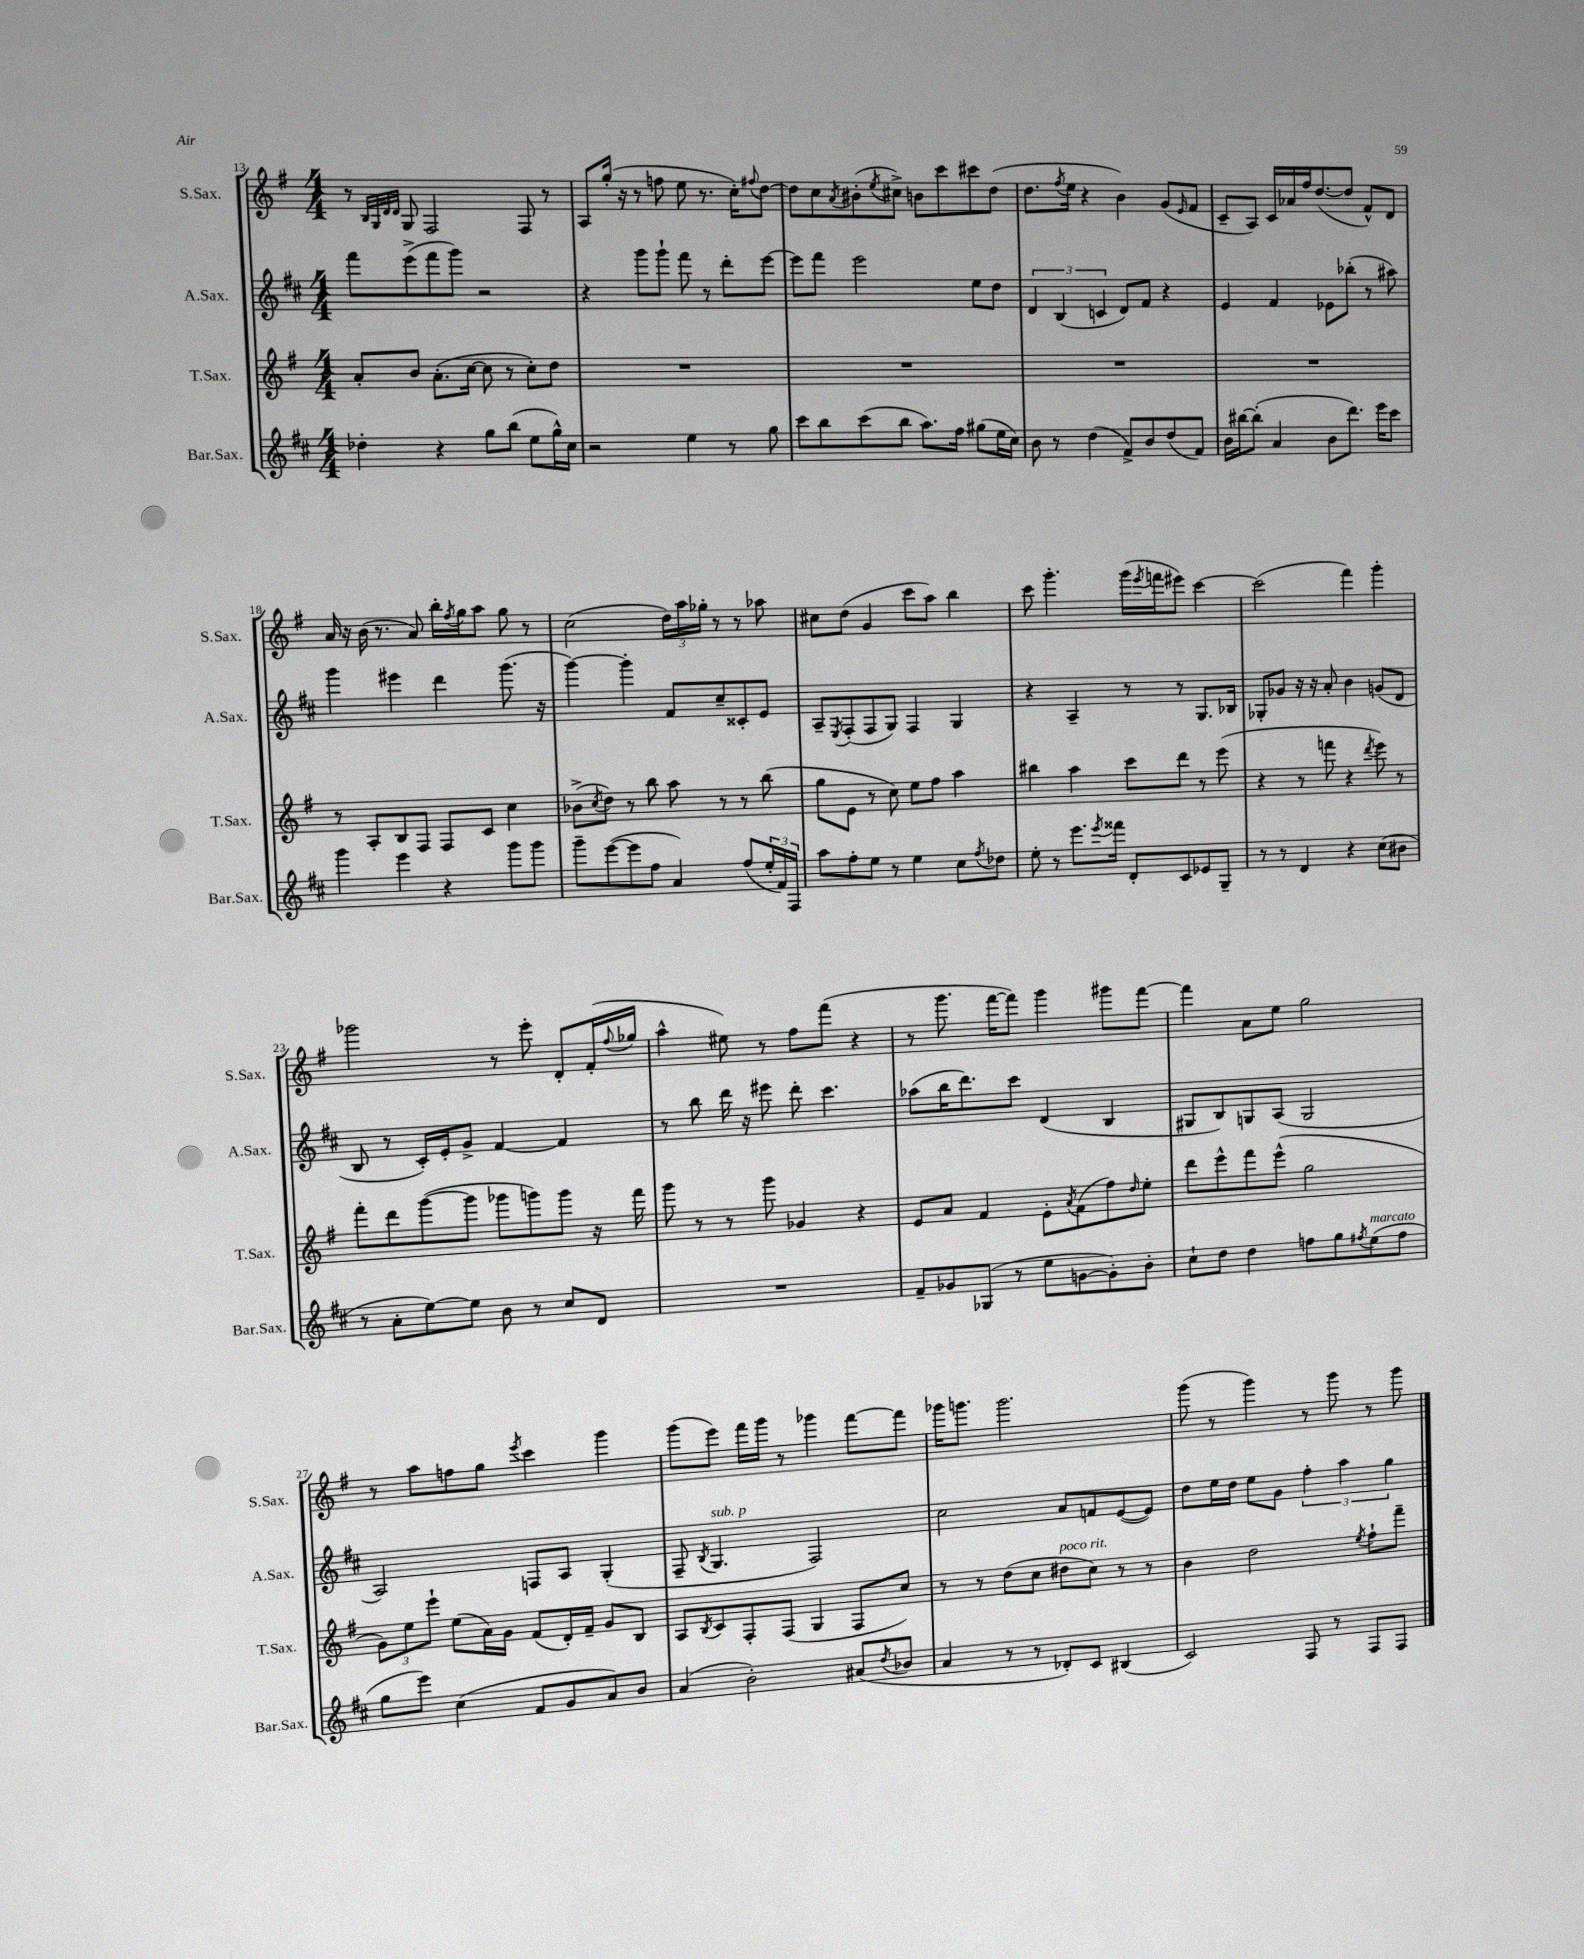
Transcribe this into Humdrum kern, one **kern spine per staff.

**kern	**kern	**kern	**kern
*staff4	*staff3	*staff2	*staff1
*clefG2	*clefG2	*clefG2	*clefG2
*k[f#c#]	*k[f#]	*k[f#c#]	*k[f#]
*M4/4	*M4/4	*M4/4	*M4/4
4dd-'	8a'	8fff#	8r
.	.	.	32qqB
.	.	.	32qqG
.	.	.	32qqd
.	.	.	32qqd
.	8b	(8eee^	8G
4r	(8.a'	8fff#	2F#
.	.	8ggg)	.
.	[16cc	.	.
8gg	8cc]	2r	.
(8bb	8r	.	.
8ee	8cc')	.	8F#
16gg^^)	8dd	.	8r
16cc#	.	.	.
=	=	=	=
2r	1r	4r	8A
.	.	.	(16gg'
.	.	.	16r
.	.	8ggg	8r
.	.	8ggg`	8ff
4ee	.	8fff#	8ee
.	.	8r	8.r
8r	.	8ddd'	.
.	.	.	16cc')
.	.	.	8qqff#
8gg	.	[8eee	[8dd
=	=	=	=
8ccc#	1r	8eee]	8dd]
8bb	.	8fff#	8cc
.	.	.	8qa
(8ccc#	.	2eee	(8b#'
.	.	.	8qee
8bb	.	.	8cc#^)
8.aa)	.	.	8b
.	.	.	8ccc
16ff#	.	.	.
(8gg#	.	8ee	8ccc#
16ee	.	8dd	(8dd
16cc#)	.	.	.
=	=	=	=
8b	1r	6d	8.dd
8r	.	.	.
.	.	(6B	.
.	.	.	8qff#
.	.	.	16ee
(4dd	.	.	4r
.	.	6c	.
8f#^)	.	8d)	4b)
8b	.	8f#	.
(8dd	.	4r	(8g
.	.	.	16qqe
8f#)	.	.	8f#
=	=	=	=
16b	1r	4e	8c~
[16bb#	.	.	.
(8bb#']	.	.	8A)
4a	.	4f#	16c
.	.	.	16a-
.	.	.	16ff#
.	.	.	([8.dd
8b	.	8e-	.
8.ddd)	.	(8bb-'	8dd]
.	.	8r	8f#^^)
16eee	.	.	.
8ccc#	.	8aa#)	8d
=	=	=	=
4ggg	8r	4ggg	16a
.	.	.	16r
.	8A'	.	(16b
.	.	.	8.r
4eee	8B	4eee#	.
.	8F#	.	8a)
4r	8F#	4ddd	16bb'
.	.	.	8qff#
.	.	.	16gg
.	8c	.	8aa
8ggg	4cc	(8.ggg	8gg
8ggg	.	.	8r
.	.	16r	.
=	=	=	=
8ggg~	(8b-^	[4ggg)	(2cc
.	8qcc	.	.
([8eee	8dd)	.	.
8eee]	8r	4ggg']	.
8ff#	8bb	.	.
4a)	8aa	8f#	24dd)
.	.	.	24aa
.	.	.	24gg-'
.	8r	8cc#~	8r
(8ff#	8r	8c##'	8r
24ee'	(8bb	8e	8aa-
24f#)	.	.	.
24F#	.	.	.
=	=	=	=
8aa	8gg	8A~	8cc#
.	.	8qE	.
8ff#'	8e	(8F#'	(8dd
8ee	8r	8F#	4g
8r	8cc)	8G)	.
4ee	8ee	4F#	8ccc
.	8ff#	.	8aa)
8cc#	4aa	4G	4bb
8qff#	.	.	.
8dd-	.	.	.
=	=	=	=
8ee'	4bb#	4r	8ccc
8r	.	.	4.ggg'
8.eee	4aa	4A~	.
8qeee	.	.	.
16fff##	.	.	.
8d'	8ccc	8r	(16ggg
.	.	.	8qeee
.	.	.	16fff
8c#	8ddd	8r	8eee#)
8e-	8r	8.G	[4ccc
8G~	(8eee	.	.
.	.	16B-	.
=	=	=	=
8r	4r	8G-'	(2ccc]
8r	.	8g-	.
4d	8r	16r	.
.	.	16r	.
.	8fff	8a'	.
4r	4r	4b	4fff#)
.	8qddd	.	.
(8cc#	8eee)	(8g	4ggg'
8b#	8r	8d	.
=	=	=	=
8r	8fff#'	8B	2ggg-
8a'	8ddd	8r	.
[8ee)	([8ggg	16c#')	.
.	.	16e'	.
8ee]	8ggg]	8g^	.
8b	8ggg-	[4f#	8r
8r	8ggg)	.	8eee'
8cc#	8ggg	4f#]	8d'
8d	16r	.	(16f#'
.	.	.	8qqff#
.	16fff#	.	16gg-
=	=	=	=
1r	8ggg	8r	4aa^^
.	8r	8bb	.
.	8r	16ddd	8ee#)
.	.	16r	.
.	8ggg	8eee#	8r
.	4g-	8ddd'	8ff#
.	.	4.ccc#	(8fff#
.	4r	.	4r
=	=	=	=
8f#~	8e	(8aa-	8r
8g-	8a	16bb	8.ggg
.	.	8.ddd)	.
(8G-	4f#	.	.
.	.	.	[16fff#
8r	.	8ccc#	8fff#])
8ee	8e'	(4d	4ggg
.	8qa	.	.
[8g	(8f#	.	.
8g'])	8ff#)	4B	8ggg#
.	16qqdd	.	.
8b'	8ee'	.	[8fff#
=	=	=	=
8cc#`	8ddd	8G#	4fff#]
8dd	8eee^^	8B)	.
4dd	8fff#	8G	8a
.	(8eee^^	(8A	8ee
8ff	2gg	2G	2gg
8gg	.	.	.
8qff#	.	.	.
(8ee	.	.	.
8ff#	.	.	.
=	=	=	=
8gg	12g)	2A)	8r
.	12ee	.	.
8eee)	.	.	8aa
.	12eee`	.	.
(4cc#	(8ee	.	8ff
.	16a)	.	8gg
.	16g	.	.
.	.	.	8qeee
8f#	(8f#	8F	4ccc
8g	16d')	8A	.
.	16f#~	.	.
8a)	8g	(4G'	4ggg
8b	8B	.	.
=	=	=	=
(4a	8A	8F#~	(8ggg
.	8qB	8qB	.
.	8c	4.G	8eee)
2b')	8F#'	.	16fff#
.	.	.	16ggg
.	(8F#	.	8r
.	4G	2F#)	4ggg-
(8a#	8F#	.	[8fff#
8qdd	.	.	.
8b-	8cc)	.	8fff#]
=	=	=	=
4a	8r	2cc#	16ggg-
.	.	.	8.ggg
.	8r	.	.
8r	(8dd	.	2.ggg
8r	8cc	.	.
8d-')	8dd#	8a	.
8c#	8cc)	8f	.
(4B#	8r	([8e	.
.	8r	8e])	.
=	=	=	=
2c#)	4b	8dd	(8ggg
.	.	16ee	8r
.	.	16dd	.
.	2dd	8ee	4ggg)
.	.	8g	.
8F#	.	6ff#'	8r
8r	.	.	8ggg
.	.	6aa	.
.	8qee	.	.
8F#	8ff#`	.	8r
.	.	6gg	.
8F#	8fff#~	.	8ggg
==	==	==	==
*-	*-	*-	*-
